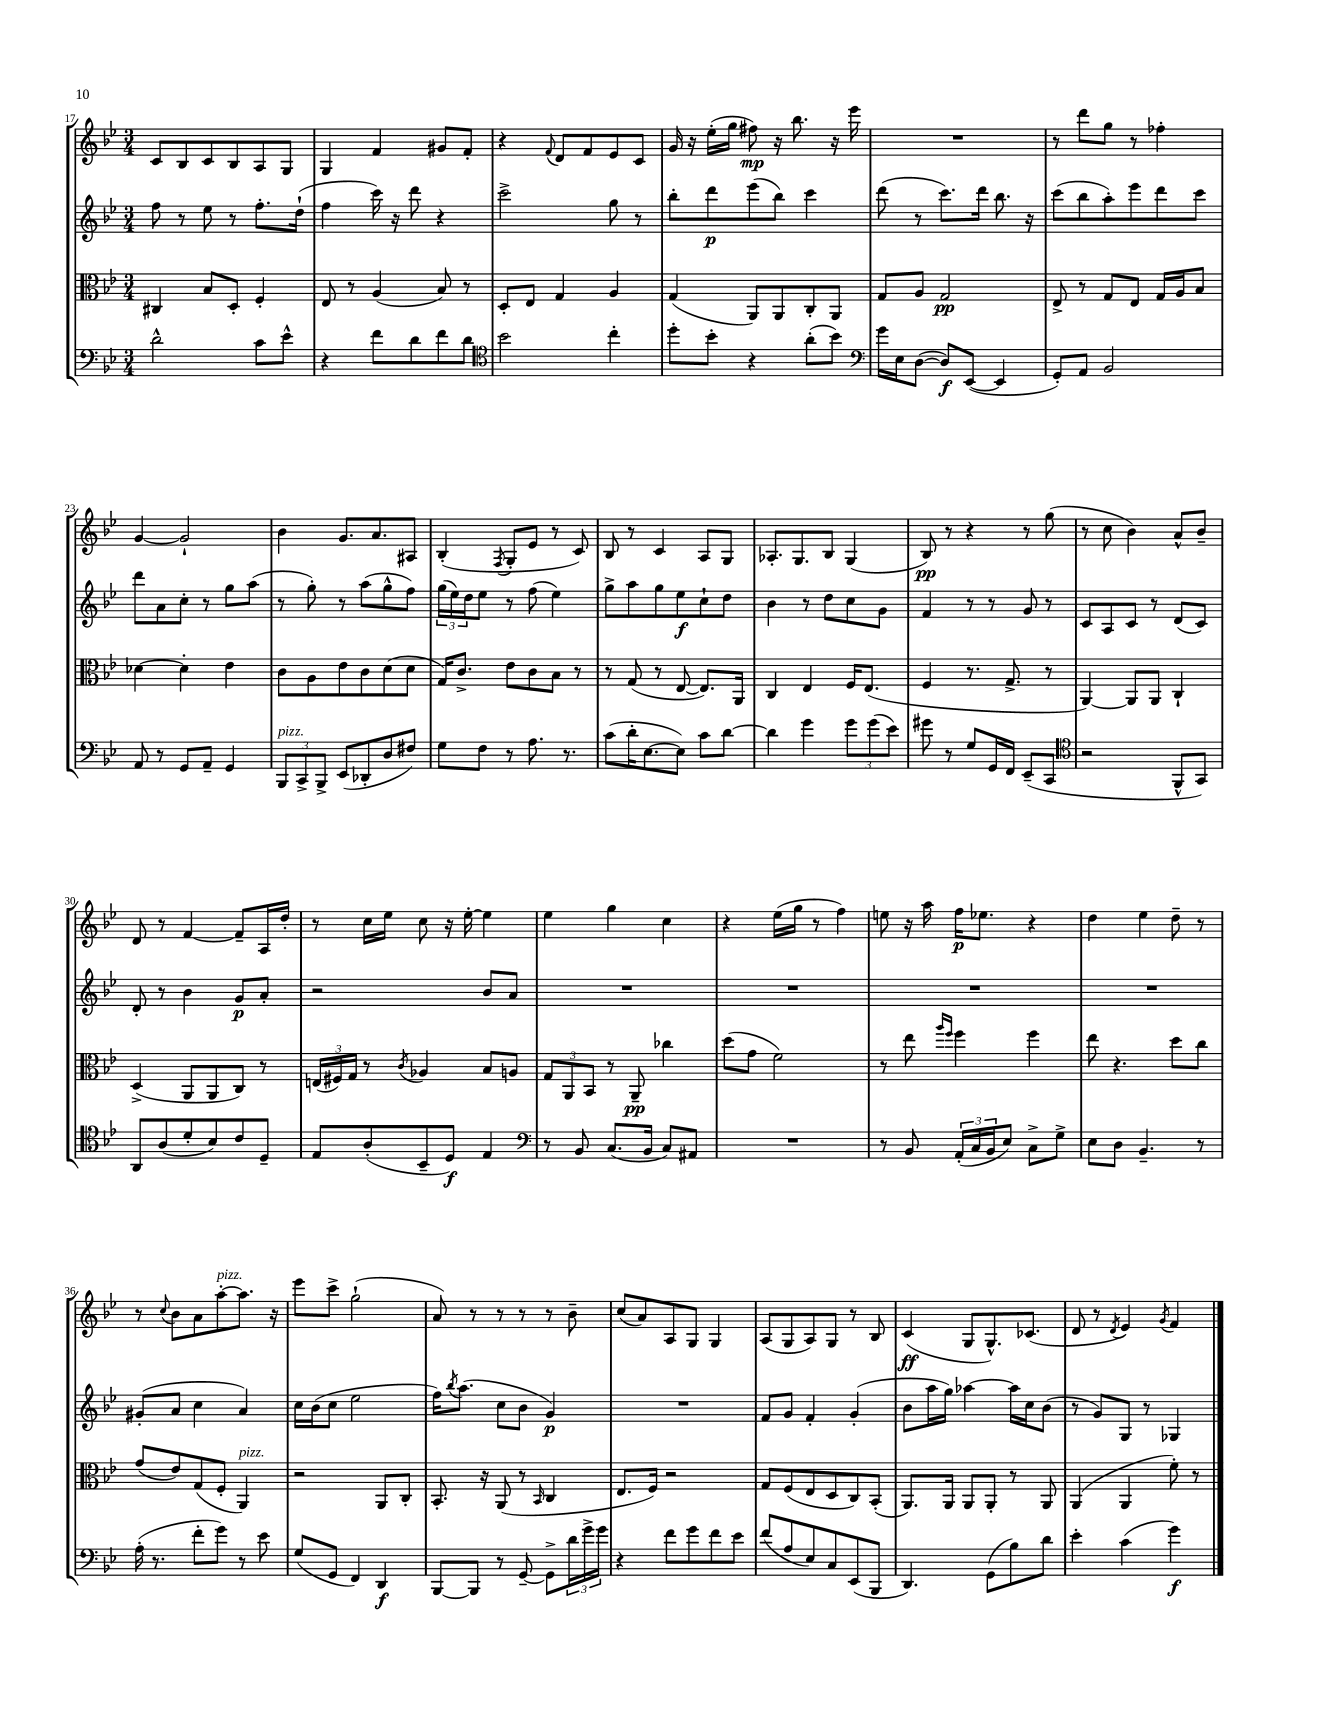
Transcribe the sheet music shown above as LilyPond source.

<<
\new StaffGroup <<
\new Staff = "s0" {
    \clef treble \key bes \major \numericTimeSignature \time 3/4
    c'8 bes8 c'8 bes8 a8 g8 |
    g4 f'4 gis'8 f'8-. |
    r4 \appoggiatura { f'8 } d'8 f'8 ees'8 c'8 |
    g'16 r16 ees''16-.( g''16 fis''8\mp) r16 bes''8. r16 ees'''16 |
    R2. |
    r8 d'''8 g''8 r8 fes''4-. |
    g'4~ g'2-! |
    bes'4 g'8. a'8. ais8 |
    bes4-.( \acciaccatura { f8 } g8-. ees'8 r8 c'8) |
    bes8 r8 c'4 a8 g8 |
    aes8.-. g8. bes8 g4( |
    bes8\pp) r8 r4 r8 g''8( |
    r8 c''8 bes'4) a'8-^ bes'8-- |
    d'8 r8 f'4~ f'8-- a16 d''16-. |
    r8 c''16 ees''16 c''8 r16 ees''16~-. ees''4 |
    ees''4 g''4 c''4 |
    r4 ees''16( g''16 r8 f''4) |
    e''8 r16 a''16 f''16\p ees''8. r4 |
    d''4 ees''4 d''8-- r8 |
    r8 \appoggiatura { c''8 } bes'8 a'8 a''8~-.^\markup { \italic "pizz." } a''8. r16 |
    ees'''8 c'''8-> g''2-!( |
    a'8) r8 r8 r8 r8 bes'8-- |
    c''8( a'8) a8 g8 g4 |
    a8( g8 a8) g8 r8 bes8 |
    c'4\ff( g8 g8.-^) ces'8.( |
    d'8 r8 \acciaccatura { d'8 } ees'4) \acciaccatura { g'8 } f'4 \bar "|." |
}
\new Staff = "s1" {
    \clef treble \key bes \major \numericTimeSignature \time 3/4
    f''8 r8 ees''8 r8 f''8.-. d''16-!( |
    f''4 c'''16) r16 d'''8 r4 |
    c'''2-> g''8 r8 |
    bes''8-. d'''8\p ees'''8( bes''8) c'''4 |
    d'''8( r8 c'''8.) d'''16 bes''8. r16 |
    c'''8( bes''8 a''8-.) ees'''8 d'''8 c'''8 |
    d'''8 a'8 c''8-. r8 g''8 a''8( |
    r8 g''8-.) r8 a''8( g''8-^ f''8) |
    \tuplet 3/2 { g''16( ees''16) d''16 } ees''8 r8 f''8( ees''4) |
    g''8-> a''8 g''8 ees''8\f c''8-! d''8 |
    bes'4 r8 d''8 c''8 g'8 |
    f'4 r8 r8 g'8 r8 |
    c'8 a8 c'8 r8 d'8( c'8) |
    d'8-. r8 bes'4 g'8\p a'8-. |
    r2 bes'8 a'8 |
    R2. |
    R2. |
    R2. |
    R2. |
    gis'8-.( a'8 c''4 a'4) |
    c''16 bes'16( c''8 ees''2 |
    f''16) \acciaccatura { bes''8 } a''8.( c''8 bes'8 g'4\p) |
    R2. |
    f'8 g'8 f'4-. g'4-.( |
    bes'8 a''16 g''16) aes''4~ aes''16 c''16 bes'8( |
    r8 g'8) g8 r8 ges4 \bar "|." |
}
\new Staff = "s2" {
    \clef alto \key bes \major \numericTimeSignature \time 3/4
    cis4 bes8 d8-. f4-. |
    ees8 r8 a4( bes8) r8 |
    d8-. ees8 g4 a4 |
    g4( a,8) a,8 c8-. a,8 |
    g8 a8 g2\pp |
    ees8-> r8 g8 ees8 g16 a16 bes8 |
    des'4~ des'4-. ees'4 |
    c'8 a8 ees'8 c'8 d'8( d'8 |
    g16) c'8.-> ees'8 c'8 bes8 r8 |
    r8 g8( r8 ees8~ ees8.) a,16 |
    c4 ees4 f16 ees8.( |
    f4 r8. g8.-> r8 |
    a,4~) a,8 a,8 c4-! |
    d4->( a,8 a,8 c8) r8 |
    \tuplet 3/2 { e16( fis16) g16 } r8 \acciaccatura { c'8 } aes4 bes8 a8 |
    \tuplet 3/2 { g8 a,8 bes,8 } r8 a,8--\pp ces''4 |
    d''8( g'8 f'2) |
    r8 ees''8 \grace { a''16 f''16 } f''4 f''4 |
    ees''8 r4. d''8 c''8 |
    g'8( ees'8) g8( f8-. a,4^\markup { \italic "pizz." }) |
    r2 a,8 c8-. |
    bes,8.-. r16 a,8( r8 \grace { bes,16 } c4 |
    ees8. f16) r2 |
    g8 f8( ees8 d8 c8) bes,8-.( |
    a,8.) a,16 a,8 a,8-. r8 a,8 |
    a,4( a,4 f'8-.) r8 \bar "|." |
}
\new Staff = "s3" {
    \clef bass \key bes \major \numericTimeSignature \time 3/4
    d'2-^ c'8 ees'8-^ |
    r4 f'8 d'8 f'8 d'8 |
    \clef tenor bes'2 c''4-. |
    d''8-. bes'8-. r4 a'8-.( bes'8) |
    \clef bass g'16 ees16 d8~( d8\f) ees,8~( ees,4 |
    g,8-.) a,8 bes,2 |
    a,8 r8 g,8 a,8-- g,4 |
    \tuplet 3/2 { bes,,8^\markup { \italic "pizz." } c,8-> bes,,8-> } ees,8( des,8-. d8 fis8) |
    g8 f8 r8 a8. r8. |
    c'8( d'16-. ees8.~ ees8) c'8 d'8~ |
    d'4 g'4 \tuplet 3/2 { g'8 g'8( ees'8) } |
    gis'8 r8 g8 g,16 f,16 ees,8--( c,8 |
    \clef tenor r2 f,8-^ g,8) |
    a,8 a8( d'8-. bes8) c'8 d8-- |
    ees8 a8-.( bes,8-- d8\f) ees4 |
    \clef bass r8 bes,8 c8.( bes,16 c8) ais,8 |
    R2. |
    r8 bes,8 \tuplet 3/2 { a,16-.( c16 bes,16 } ees8) c8-> g8-> |
    ees8 d8 bes,4.-- r8 |
    a16-.( r8. f'8-. g'8) r8 ees'8 |
    g8( g,8 f,4) d,4\f |
    bes,,8~ bes,,8 r8 g,8~-- g,8-> \tuplet 3/2 { d'16 g'16-> g'16 } |
    r4 f'8 g'8 f'8 ees'8 |
    f'8( a8 ees8) c8 ees,8( bes,,8 |
    d,4.) g,8( bes8) d'8 |
    ees'4-. c'4( g'4\f) \bar "|." |
}
>>
>>
\layout { \context { \Score currentBarNumber = #17 } }
